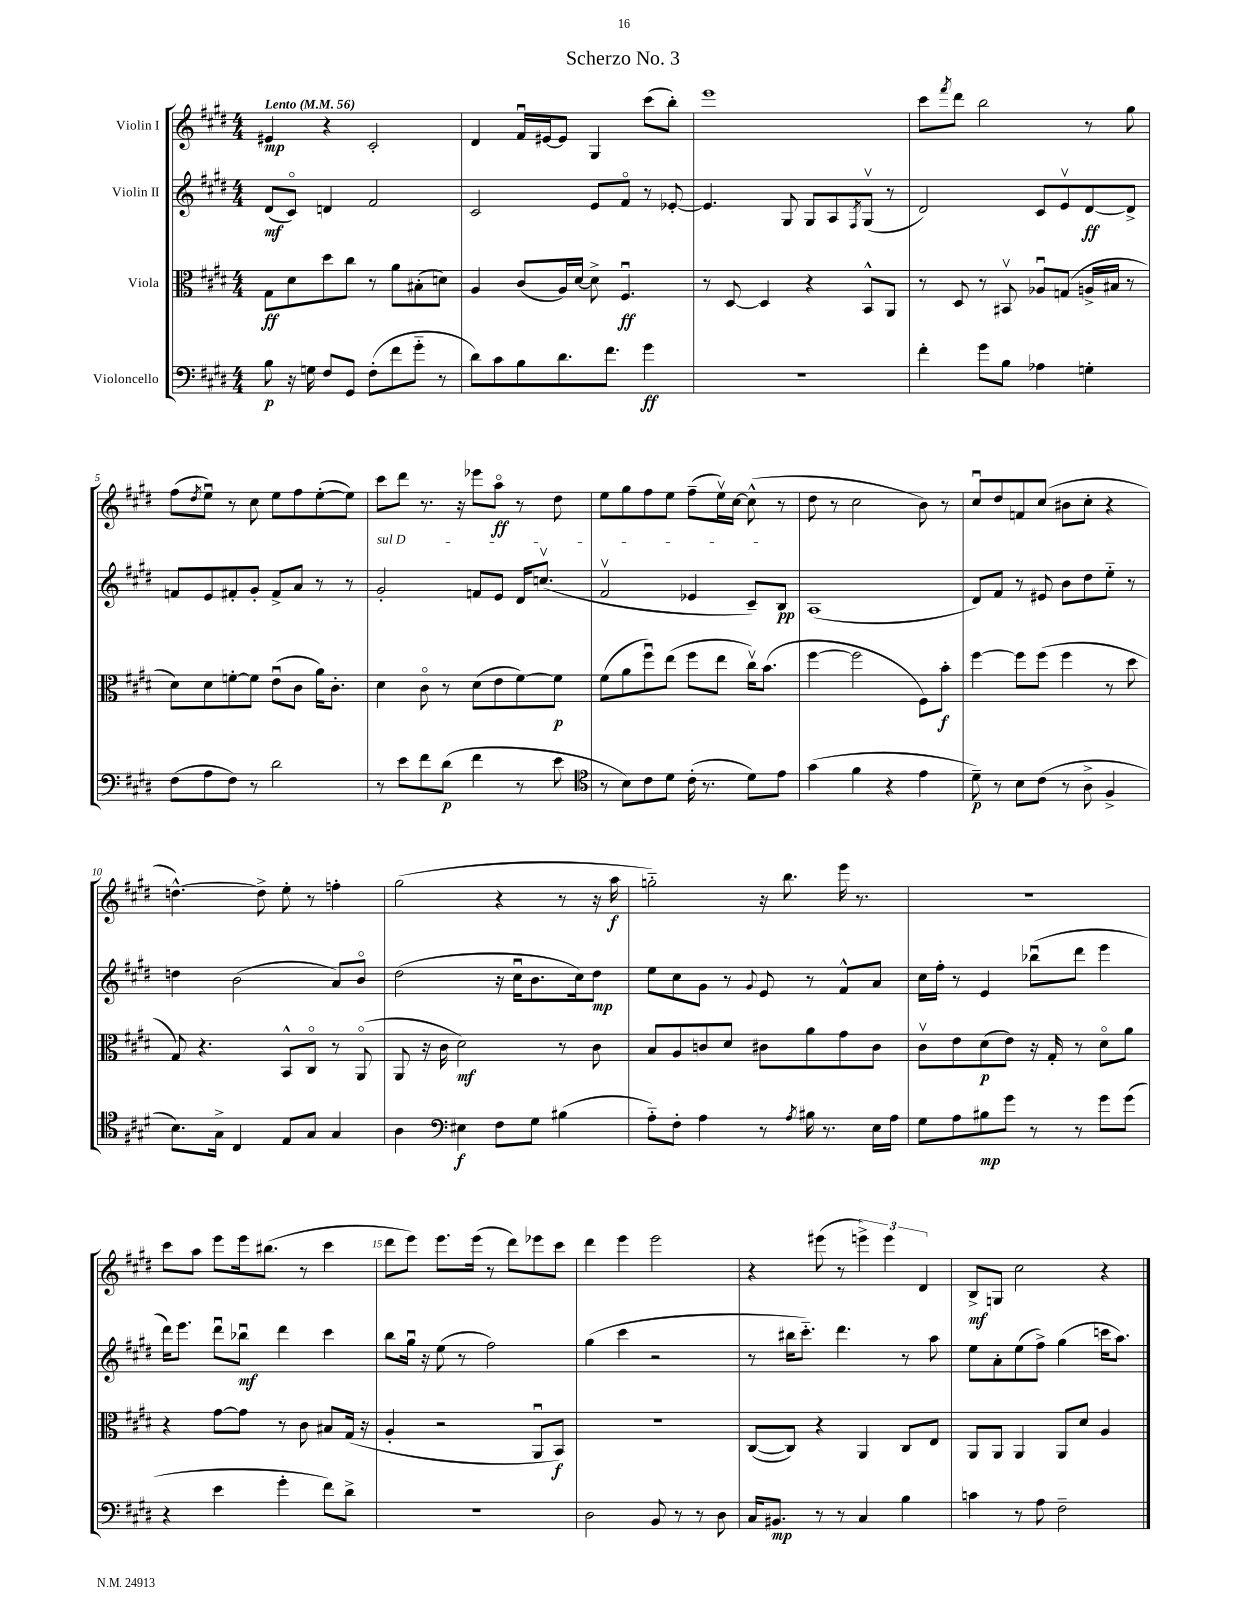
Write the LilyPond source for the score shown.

\header { title = "Scherzo No. 3" }
<<
\new StaffGroup <<
\new Staff = "s0" \with { instrumentName = "Violin I" } {
    \clef treble \key e \major \numericTimeSignature \time 4/4 \tempo "Lento" 4 = 56
    eis'4\mp r4 cis'2-. |
    dis'4 fis'16\downbow eis'16~ eis'8 gis4 cis'''8( b''8-.) |
    e'''1 |
    cis'''8 \acciaccatura { fis'''8 } dis'''8 b''2 r8 gis''8 |
    fis''8( \acciaccatura { dis''8 } e''8\downbow) r8 cis''8 e''8 fis''8 e''8~-.( e''8) |
    cis'''8 dis'''8 r8. r16 ees'''8 a''8\flageolet\ff r8 dis''8 |
    e''8 gis''8 fis''8 e''8 fis''8--( e''16\upbow) cis''16~ cis''8-^( r8 |
    dis''8 r8 cis''2 b'8) r8 |
    cis''8\downbow dis''8 f'8 cis''8( bis'8 cis''8-. r4 |
    d''4.~-^) d''8-> e''8-. r8 f''4-. |
    gis''2( r4 r8 r16 a''16\f |
    g''2-_) r16 b''8. e'''16 r8. |
    r1 |
    cis'''8 a''8 e'''8 e'''16 bis''8.( r8 cis'''4 |
    dis'''8 e'''8) e'''8. e'''16( r8 dis'''8) ees'''8 cis'''8 |
    dis'''4 e'''4 e'''2 |
    r4 eis'''8( r8 \tuplet 3/2 { e'''4->) e'''4 dis'4 } |
    b8->\mf g8 cis''2 r4 \bar "|." |
}
\new Staff = "s1" \with { instrumentName = "Violin II" } {
    \clef treble \key e \major \numericTimeSignature \time 4/4
    dis'8\mf( cis'8\flageolet) d'4 fis'2 |
    cis'2 e'8 fis'8\flageolet r8 ees'8~-. |
    ees'4. gis8 gis8 a8 \acciaccatura { fis8 } gis8\upbow( r8 |
    dis'2) cis'8 e'8\upbow dis'8~\ff dis'8-> |
    f'8 e'8 fis'8-. gis'8-. fis'8-> a'8 r8 r8 |
    \once \override TextSpanner.bound-details.left.text = \markup { \italic "sul D" } gis'2-.\startTextSpan f'8 e'8 dis'16 c''8.\upbow( |
    fis'2\upbow ees'4 cis'8--) b8\pp\stopTextSpan |
    a1( |
    dis'8) fis'8 r8 eis'8 b'8 dis''8 e''8-_ r8 |
    d''4 b'2( a'8) b'8\flageolet |
    dis''2( r16 cis''16\downbow b'8. cis''16) dis''8\mp |
    e''8 cis''8 gis'8 r8 \appoggiatura { gis'8 } e'8 r8 fis'8-^ a'8 |
    cis''16 fis''16-. r8 e'4 bes''8\downbow( dis'''8 e'''4 |
    dis'''16) e'''8. dis'''8\downbow bes''8\downbow\mf dis'''4 cis'''4 |
    b''8 gis''16\downbow r16 e''8( r8 fis''2) |
    gis''4( cis'''4 r2 |
    r8 bis''16 cis'''8.-_) dis'''4. r8 a''8 |
    e''8 a'8-. e''8( fis''8->) gis''4( c'''16 a''8.) \bar "|." |
}
\new Staff = "s2" \with { instrumentName = "Viola" } {
    \clef alto \key e \major \numericTimeSignature \time 4/4
    gis8\ff dis'8 dis''8 cis''8 r8 a'8 bis8-.( d'8) |
    a4 cis'8( a16) dis'16~ dis'8-> fis4.\downbow\ff |
    r8 dis8~ dis4 r4 b,8-^ a,8 |
    r8 dis8 r8 bis,8\upbow aes8\downbow g8( a16-> bis16 r8 |
    dis'8) dis'8 f'8~-. f'8 e'8\downbow( cis'8 a'16) cis'8.-. |
    dis'4 cis'8\flageolet r8 dis'8( e'8 fis'8~) fis'8\p |
    fis'8( a'8 fis''8\downbow) e''8( fis''8 e''8 cis''16\upbow) b'8.( |
    fis''4~ fis''2 fis8) b'8-.\f |
    fis''4~ fis''8 fis''8( fis''4 r8 dis''8 |
    gis8) r4. b,8-^ cis8\flageolet r8 a,8\flageolet( |
    a,8 r16 cis'16 dis'2\mf) r8 cis'8 |
    b8 a8 c'8 dis'8 cis'8 a'8 gis'8 cis'8 |
    cis'8\upbow e'8 dis'8\p( e'8) r16 gis16-. r8 dis'8\flageolet a'8 |
    r4 gis'8~ gis'8 r8 cis'8 bis8 gis16( r16 |
    a4-. r2 a,8\downbow b,8\f) |
    r1 |
    cis8~( cis8) r4 a,4 cis8 e8 |
    a,8 a,8 a,4 a,8 dis'8 a4 \bar "|." |
}
\new Staff = "s3" \with { instrumentName = "Violoncello" } {
    \clef bass \key e \major \numericTimeSignature \time 4/4
    b8\p r16 g16 fis8 gis,8 fis8-.( fis'8 gis'8-_ r8 |
    dis'8) cis'8 b8 dis'8. fis'8. gis'4\ff |
    R1 |
    fis'4-. gis'8 b8 aes4 g4-. |
    fis8( a8 fis8) r8 dis'2 |
    r8 e'8 fis'8 dis'8\p( fis'4 r8 e'8 |
    \clef tenor r8 b8) cis'8 dis'8 cis'16-.( r8. dis'8) e'8 |
    gis'4( fis'4 r4 e'4 |
    dis'8--\p) r8 b8 cis'8( r8 a8-> fis4-> |
    b8.) gis16-> cis4 e8 gis8 gis4 |
    a4 \clef bass eis4\f fis8 gis8 bis4( |
    a8-_) fis8-. a4 r8 \acciaccatura { a8 } bis16 r8. e16 a16 |
    gis8 a8 bis8\mp gis'8 r8 r8 gis'8 gis'8( |
    r4 e'4 gis'4-. fis'8) dis'8-> |
    R1 |
    dis2 b,8 r8 r8 dis8 |
    cis16 bis,8.\mp r8 r8 cis4 b4 |
    c'4 r8 a8 fis2-- \bar "|." |
}
>>
>>
\layout { \context { \Score \override BarNumber.break-visibility = ##(#f #t #t) barNumberVisibility = #(every-nth-bar-number-visible 5) } }
